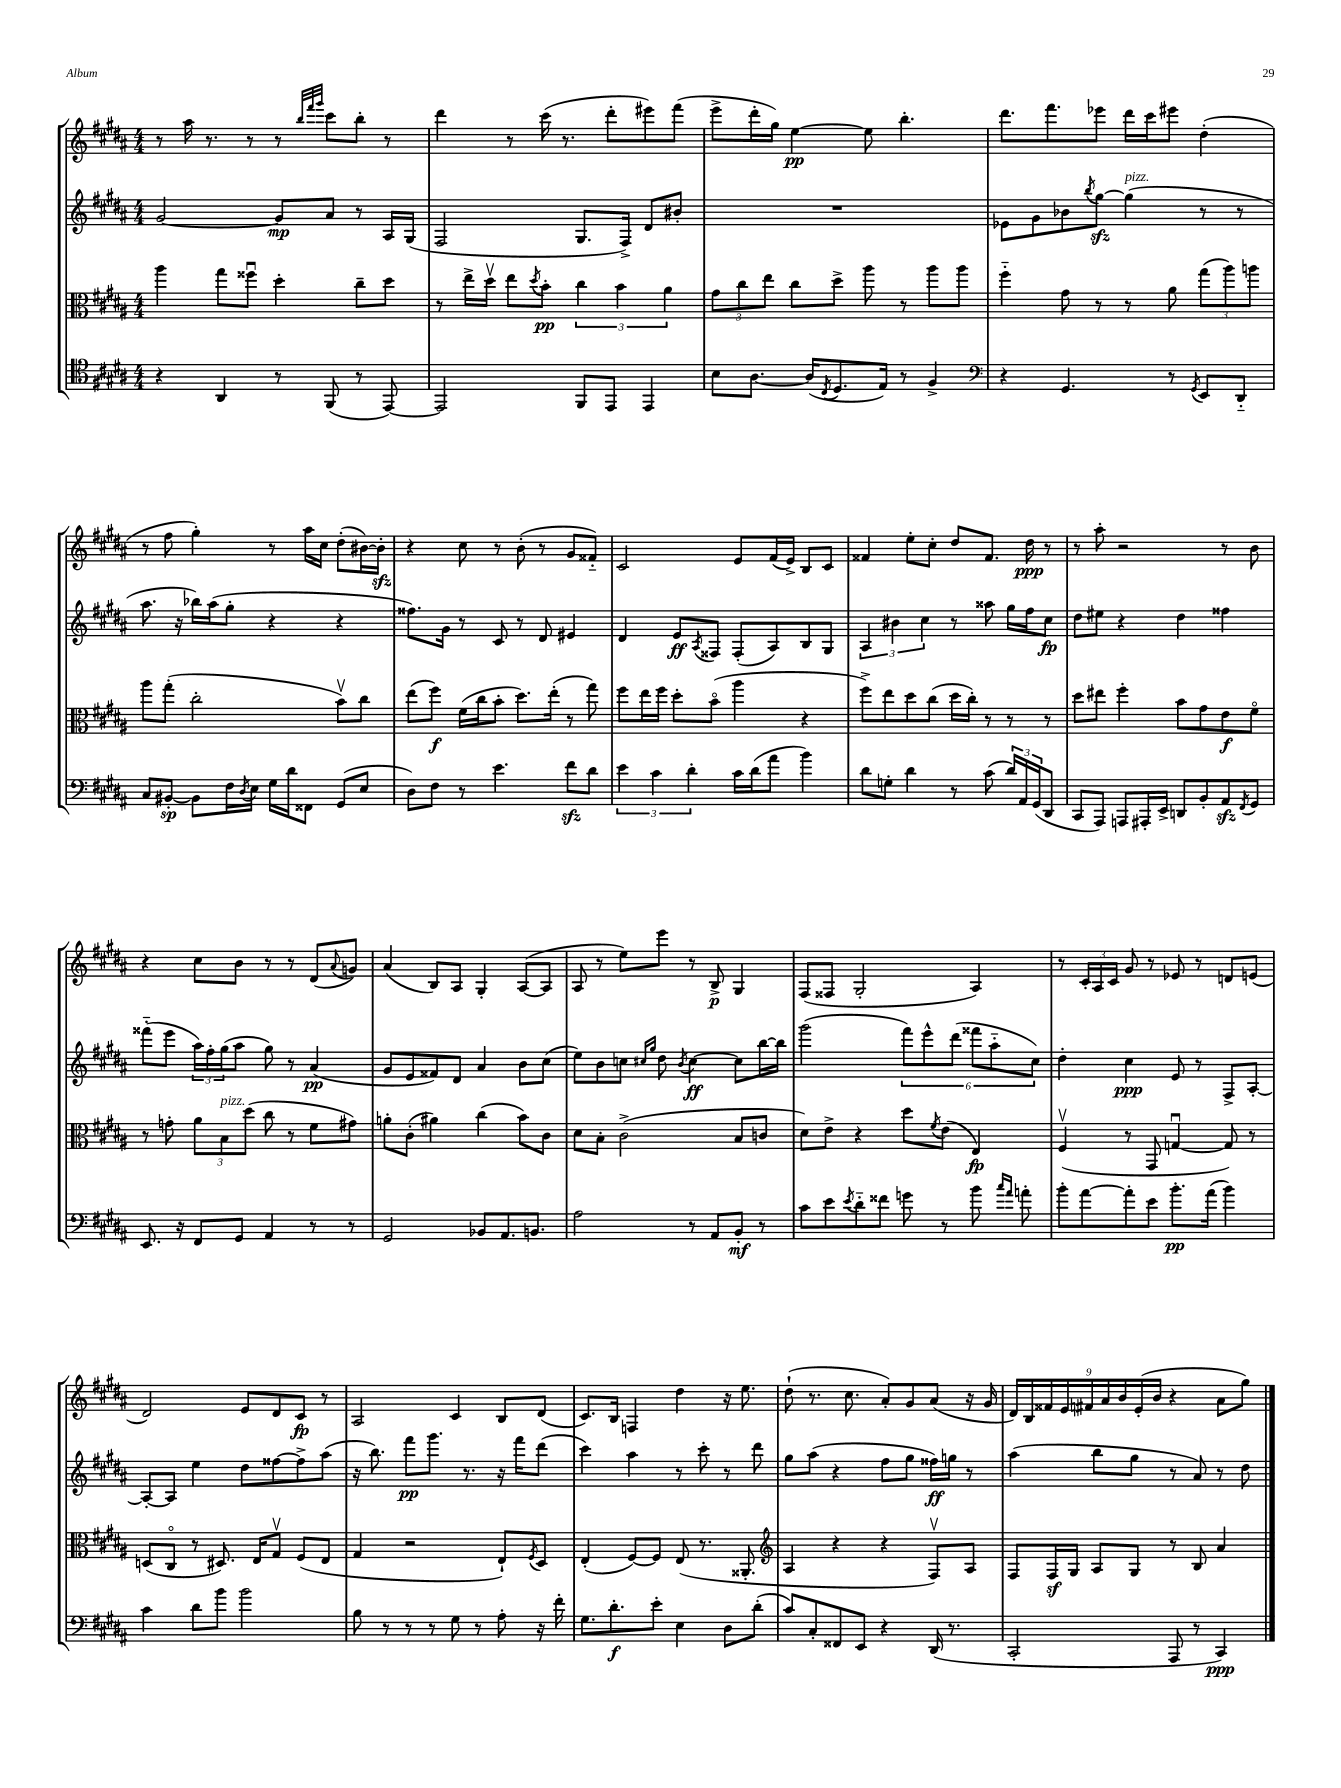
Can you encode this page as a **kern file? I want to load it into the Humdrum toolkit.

**kern	**kern	**kern	**kern
*staff4	*staff3	*staff2	*staff1
*clefC4	*clefC3	*clefG2	*clefG2
*k[f#c#g#d#a#]	*k[f#c#g#d#a#]	*k[f#c#g#d#a#]	*k[f#c#g#d#a#]
*M4/4	*M4/4	*M4/4	*M4/4
4r	4aa#	[2g#	8r
.	.	.	16aa#
.	.	.	8.r
4AA#	8gg#	.	.
.	8ff##u	.	8r
8r	4dd#'	8g#]	8r
.	.	.	32qqbb
.	.	.	32qqfff#
.	.	.	32qqggg#
(8FF#	.	8a#	8ccc#
8r	8cc#~	8r	8bb'
[8EE)	8dd#	16A#	8r
.	.	(16G#	.
=	=	=	=
2EE]	8r	2F#	4ddd#
.	16ee^	.	.
.	16dd#v	.	.
.	8ee	.	8r
.	8qdd#	.	.
.	8b'	.	(16ccc#
.	.	.	8.r
8FF#	6cc#	8.G#	.
8EE	.	.	8ddd#'
.	6b	.	.
.	.	16F#^)	.
4EE	.	8d#	8eee#)
.	6a#	.	.
.	.	8b#'	(8fff#
=	=	=	=
8B	12g#	1r	8eee^
.	12cc#	.	.
[8.A#	.	.	16ddd#'
.	12ee	.	.
.	.	.	16gg#)
.	8cc#	.	[4ee
(16A#]	.	.	.
8qC#	.	.	.
8.D#	8dd#^	.	.
.	8aa#	.	8ee]
16E)	.	.	.
8r	8r	.	4.bb'
4F#^	8aa#	.	.
.	8aa#	.	.
=	=	=	=
*clefF4	*	*	*
4r	4ff#'~	8e-	8.ddd#
.	.	8g#	.
.	.	.	8.fff#
4.GG#	8g#	8b-	.
.	.	8qbb	.
.	8r	[8gg#	8eee-
.	8r	(4gg#]	16ddd#
.	.	.	16ccc#
8r	8a#	.	8eee#
8qGG#	.	.	.
8EE	(12gg#	8r	(4dd#'
.	12aa#)	.	.
8DD#'~	.	8r	.
.	12aa	.	.
=	=	=	=
8C#	8aa#	8.aa#	8r
[8BB#'	(8gg#'	.	8ff#
.	.	16r	.
8BB#]	2cc#'	16bb-)	4gg#')
.	.	(16aa#	.
16F#	.	8gg#'	.
8qD#	.	.	.
16E	.	.	.
16G#	.	4r	8r
16d#	.	.	.
8FF##	.	.	16aa#
.	.	.	16cc#
(8GG#	8bv)	4r	(8dd#'
8E	8cc#	.	[16b#)
.	.	.	16b#']
=	=	=	=
8D#)	(8ee	8.ff##)	4r
8F#	8ff#)	.	.
.	.	16g#	.
8r	(16f#	8r	8cc#
.	16cc#	.	.
4.e	8b'	8c#	8r
.	8.dd#)	8r	(8b'
.	.	8d#	8r
.	(16ee'	.	.
8f#	8r	4e#	8g#
8d#	8gg#)	.	8f##'~)
=	=	=	=
6e	8ff#	4d#	2c#
.	16ee	.	.
6c#	.	.	.
.	16ff#	.	.
.	8dd#'	8e	.
6d#'	.	.	.
.	.	8qA#	.
.	(8bo	8F##	.
16c#	4aa#	(8F##'	8e
(16d#	.	.	.
8a#	.	8A#)	(16f#
.	.	.	16e^)
4b)	4r	8B	8B
.	.	8G#	8c#
=	=	=	=
8d#	8ff#^)	6A#	4f##
8G'	8ee	.	.
.	.	6b#	.
4d#	8dd#	.	8ee'
.	.	6cc#	.
.	(8cc#	.	8cc#'
8r	16dd#	8r	8dd#
.	16cc#')	.	.
(8c#	8r	8aa##	8.f##
24d#)	8r	16gg#	.
24AA#	.	.	.
.	.	16ff#	16dd#
(24GG#	.	.	.
8DD#	8r	8cc#	8r
=	=	=	=
8CC#	8dd#	8dd#	8r
8AAA#)	8ee#	8ee#	8aa#'
8AAA	4ff#'	4r	2r
16AAA#'	.	.	.
16EE^	.	.	.
8DD	8b	4dd#	.
8BB'	8g#	.	.
8AA#	8e	4ff##	8r
8qFF#	.	.	.
8GG#	8f#o	.	8b
=	=	=	=
8.EE	8r	(8fff##'~	4r
.	8g'	8eee	.
16r	.	.	.
8FF#	12a#	24aa#)	8cc#
.	.	24ff#'	.
.	12B	(24gg#	.
8GG#	.	8aa#	8b
.	(12dd#	.	.
4AA#	8cc#	8gg#)	8r
.	8r	8r	8r
8r	8f#	(4a#	(8d#
.	.	.	8qqa#
8r	8g#)	.	8g)
=	=	=	=
2GG#	8a'	8g#	(4a#
.	(8c#'	8e	.
.	4a#)	8f##)	8B)
.	.	8d#	8A#
8BB-	(4cc#	4a#	4G#'
8.AA#	.	.	.
.	8b)	8b	([8A#
8.BB	.	.	.
.	8c#	(8cc#	8A#]
=	=	=	=
2A#	8d#	8ee)	8A#
.	8B'	8b	8r
.	(2c#^	8cc	8ee)
.	.	16qqcc#	.
.	.	16qqgg#	.
.	.	8dd#	8eee
.	.	8qb	.
8r	.	[4cc#	8r
8AA#	.	.	8B^
8BB'	8B	8cc#]	4G#
8r	8c	[16bb	.
.	.	16bb]	.
=	=	=	=
8c#	8d#)	(2ggg#	(8F#
8e	8e^	.	8F##
8qe	.	.	.
8d#'~	4r	.	2G#'
8f##	.	.	.
8g	8dd#	12fff#)	.
.	.	12eee^^	.
.	8qf#	.	.
8r	(8e	.	.
.	.	(12ddd#	.
8b	4E)	12fff##	4A#)
.	.	12aa#'~	.
16qqcc#	.	.	.
16qqa#	.	.	.
8a'	.	.	.
.	.	12cc#)	.
=	=	=	=
8b'	(4F#v	4dd#'	8r
[8a#	.	.	24c#'
.	.	.	24A#
.	.	.	24c#
8a#']	8r	4cc#	8g#
8e	8GG#	.	8r
8.b'	[4Gu	8e	8e-
.	.	8r	8r
(16a#	.	.	.
4b)	8G])	8F#^	8d
.	8r	[8A#'	(8e
=	=	=	=
4c#	(8D	8A#'_	2d#)
.	8C#o	8A#]	.
8d#	8r	4ee	.
8b	8.D#)	.	.
2b	.	8dd#	8e
.	16E	.	.
.	8G#v	[8ff##	8d#
.	(8F#	8ff##^]	8c#
.	8E	(8aa#	8r
=	=	=	=
8B	4G#	16r	2A#
.	.	8.bb)	.
8r	.	.	.
8r	2r	8fff#	.
8r	.	8.ggg#	.
8G#	.	.	4c#
.	.	8.r	.
8r	.	.	.
8A#'	8E`)	16r	8B
.	.	16fff#	.
.	8qF#	.	.
16r	8D#	(8ddd#	(8d#
16f#'	.	.	.
=	=	=	=
8.G#	(4E'	4ccc#)	8.c#)
8.d#'	.	.	16B
.	[8F#)	4aa#	4F
8e'	8F#]	.	.
4E	(8E	8r	4dd#
.	8.r	8ccc#'	.
8D#	.	8r	16r
.	8.AA##'	.	8.ee
(8d#'	.	8ddd#	.
=	=	=	=
*	*clefG2	*	*
8c#)	4A#	8gg#	(8dd#`
8C#'	.	(8aa#	8.r
8FF##	4r	4r	.
.	.	.	8.cc#
8EE	.	.	.
4r	4r	8ff#	8a#')
.	.	8gg#	8g#
(16DD#	8F#v)	16ff##)	(8a#
8.r	.	16gg	.
.	8A#	8r	16r
.	.	.	16g#
=	=	=	=
2CC#'	8F#	(4aa#	18d#)
.	.	.	18B
.	.	.	18f##
.	16F#	.	.
.	.	.	18e
.	16G#	.	.
.	.	.	18f#
.	8A#	8bb	.
.	.	.	18a#
.	.	.	18b
.	8G#	8gg#	.
.	.	.	(18e'
.	.	.	18b
8AAA#	8r	8r	4r
8r	8B	8a#)	.
4CC#)	4a#	8r	8a#
.	.	8dd#	8gg#)
==	==	==	==
*-	*-	*-	*-
